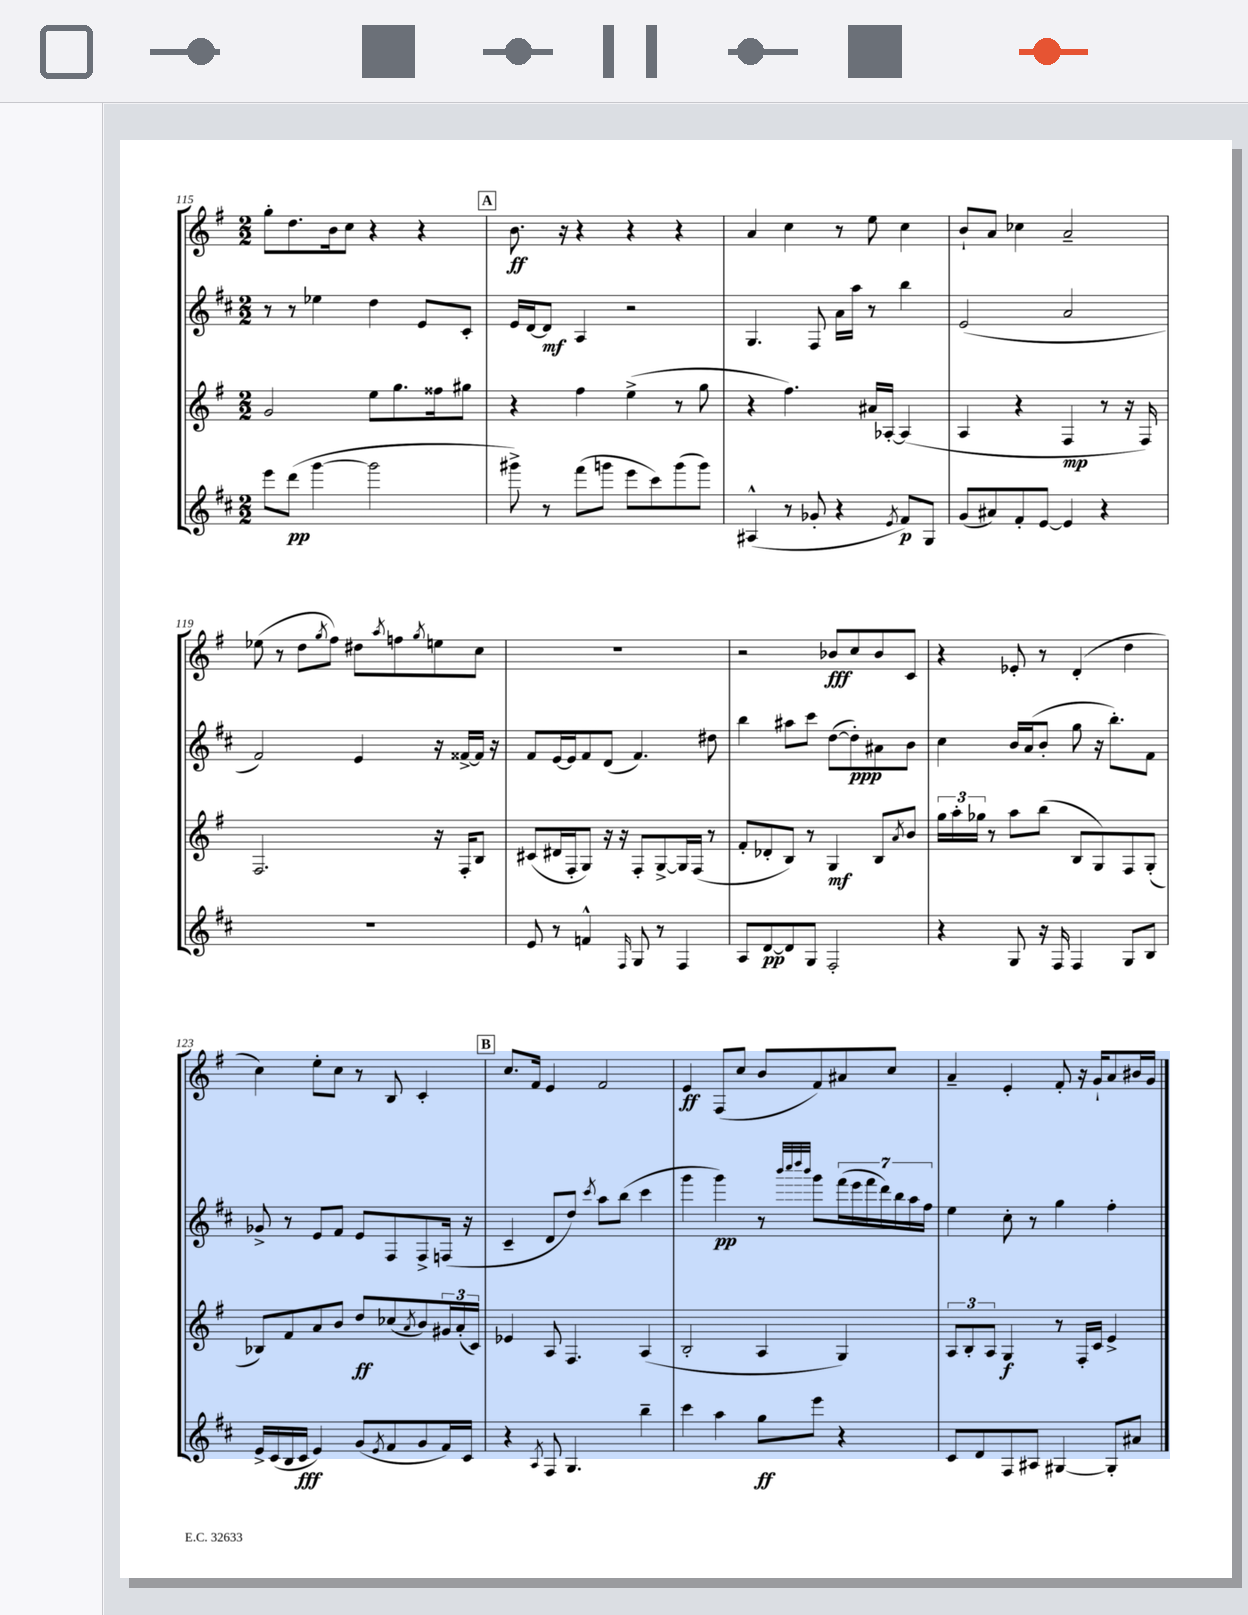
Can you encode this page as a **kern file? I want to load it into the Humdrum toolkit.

**kern	**kern	**kern	**kern
*staff4	*staff3	*staff2	*staff1
*clefG2	*clefG2	*clefG2	*clefG2
*k[f#c#]	*k[f#]	*k[f#c#]	*k[f#]
*M2/2	*M2/2	*M2/2	*M2/2
8eee\L	2g/	8r	8gg'\L
(8ddd\J	.	8r	8.dd\
[4ggg\	.	4ee-\	.
.	.	.	16b\k
.	.	.	8cc\J
2ggg\]	8ee\L	4dd\	4r
.	8.gg\	.	.
.	.	8e/L	4r
.	16ff##\k	.	.
.	8gg#\J	8c#'/J	.
=	=	=	=
8ggg#^\)	4r	16e/LL	8.b\
.	.	[16d/J	.
8r	.	8d/]J	.
.	.	.	16r
(8fff#\L	4ff#\	4A/	4r
8ggg\J	.	.	.
8eee\L	(4ee^\	2r	4r
8ccc#\)	.	.	.
(8ggg\	8r	.	4r
8ggg\J)	8gg\	.	.
=	=	=	=
(4A#^^/	4r	4.G/	4a/
8r	4.ff#\)	.	4cc\
8g-'/	.	8F#/	.
4r	.	16a\LL	8r
.	.	16aa\JJ	.
.	16a#/LL	8r	8ee\
.	[16A-'/JJ	.	.
8qe/	.	.	.
8f#/L)	(4A-/]	4bb\	4cc\
8G/J	.	.	.
=	=	=	=
(8g/L	4A/	(2e/	8b`/L
8a#/)	.	.	8a/J
8f#'/	4r	.	4cc-\
[8e/J	.	.	.
4e/]	4F#/	2a/	2a~/
4r	8r	.	.
.	16r	.	.
.	16F#/)	.	.
=	=	=	=
1r	2.F#/	2f#/)	(8ee-\
.	.	.	8r
.	.	.	8dd\L
.	.	.	8qgg/
.	.	.	8ff#\J)
.	.	4e/	8dd#\L
.	.	.	8qaa/
.	.	.	8ff\
.	.	.	8qgg/
.	16r	16r	8ee\
.	16F#'/LK	[16f##^/LL	.
.	8B/J	16f##/]JJ	8cc\J
.	.	16r	.
=	=	=	=
8e/	(8c#/L	8f#/L	1r
8r	16d#/L	[16e/L	.
.	16F#'/J	16e/]J	.
4f^^/	8G/J)	8f#/	.
.	16r	(8d/J	.
.	16r	.	.
16qqF#/	.	.	.
8G/	8F#'/L	4.f#/)	.
8r	[8G^/	.	.
4F#/	16G/]L	.	.
.	(16F#/JJ	.	.
.	8r	8dd#\	.
=	=	=	=
8A/L	8f#'/L	4bb\	2r
[8d/	8d-'/	.	.
8d/]	8B/J)	8aa#\L	.
8G/J	8r	8ccc#\J	.
2F#'/	4G/	([8dd\L	8b-/L
.	.	8dd'\])	8cc/
.	8B/L	8a#\	8b-/
.	8qa/	.	.
.	8b/J	8b\J	8c/J
=	=	=	=
4r	24gg\LL	4cc#\	4r
.	24aa'\	.	.
.	24gg-\JJ	.	.
.	8r	.	.
8G/	8aa\L	16b/LL	8e-'/
.	.	(16a/J	.
16r	(8bb\J	8b'/J	8r
16F#/	.	.	.
4F#/	8B/L	8gg\	(4d'/
.	8G/)	16r	.
.	.	8.bb'\L)	.
8G/L	8F#/	.	4dd\
8B/J	(8G'/J	8f#\J	.
=	=	=	=
16e^/LL	8B-/L)	8g-^/	4cc\)
(16c#/	.	.	.
16B/	8f#/	8r	.
16c#/JJ	.	.	.
4e/)	8a/	8e/L	8ee'\L
.	8b/J	8f#/J	8cc\J
(8g/L	8dd/L	8e/L	8r
8qe/	.	.	.
8f#/	(8cc-/	8F#/	8B/
.	8qa/	.	.
8g/	8b/)	8F#^/	4c'/
16f#/L)	24g#/L	(16F/Jk	.
.	(24a'/	.	.
16c#/JJ	.	16r	.
.	24c/JJ)	.	.
=	=	=	=
4r	4e-/	4c#~/	8.cc/L
.	.	.	16f#/Jk
8qA/	.	.	.
8F#/	8A/	8d/L	4e/
4.G/	4.F#/	8dd/J)	.
.	.	8qccc#/	.
.	.	8aa\L	2f#/
.	.	(8bb\J	.
4bb~\	(4A/	4ccc#\	.
=	=	=	=
4ccc#\	2B'/	4ggg\	4e/
4aa\	.	4ggg\)	(8F#/L
.	.	.	8cc/J
8gg\L	4A/	8r	8b/L
.	.	32qqbbb/LLL	.
.	.	32qqcccc#/	.
.	.	32qqdddd/	.
.	.	32qqbbb/JJJ	.
8eee\J	.	8ggg\L	8f#/)
4r	4G/)	(28fff#\L	8a#/
.	.	28eee\	.
.	.	28fff#\	.
.	.	28ddd\)	.
.	.	.	8cc/J
.	.	28bb\	.
.	.	28aa\	.
.	.	28ff#\JJ	.
=	=	=	=
8c#/L	12A/L	4ee\	4a~/
.	12B'/	.	.
8d/	.	.	.
.	12A/J	.	.
8F#/	4G/	8cc#'\	4e'/
8A#/J	.	8r	.
[4G#/	8r	4gg\	8f#'/
.	16F#'/LL	.	16r
.	16c/JJ	.	16g`/LK
8G#'/]L	4e^/	4ff#'\	8a/
8a#/J	.	.	16b#/L
.	.	.	16g/JJ
==	==	==	==
*-	*-	*-	*-
